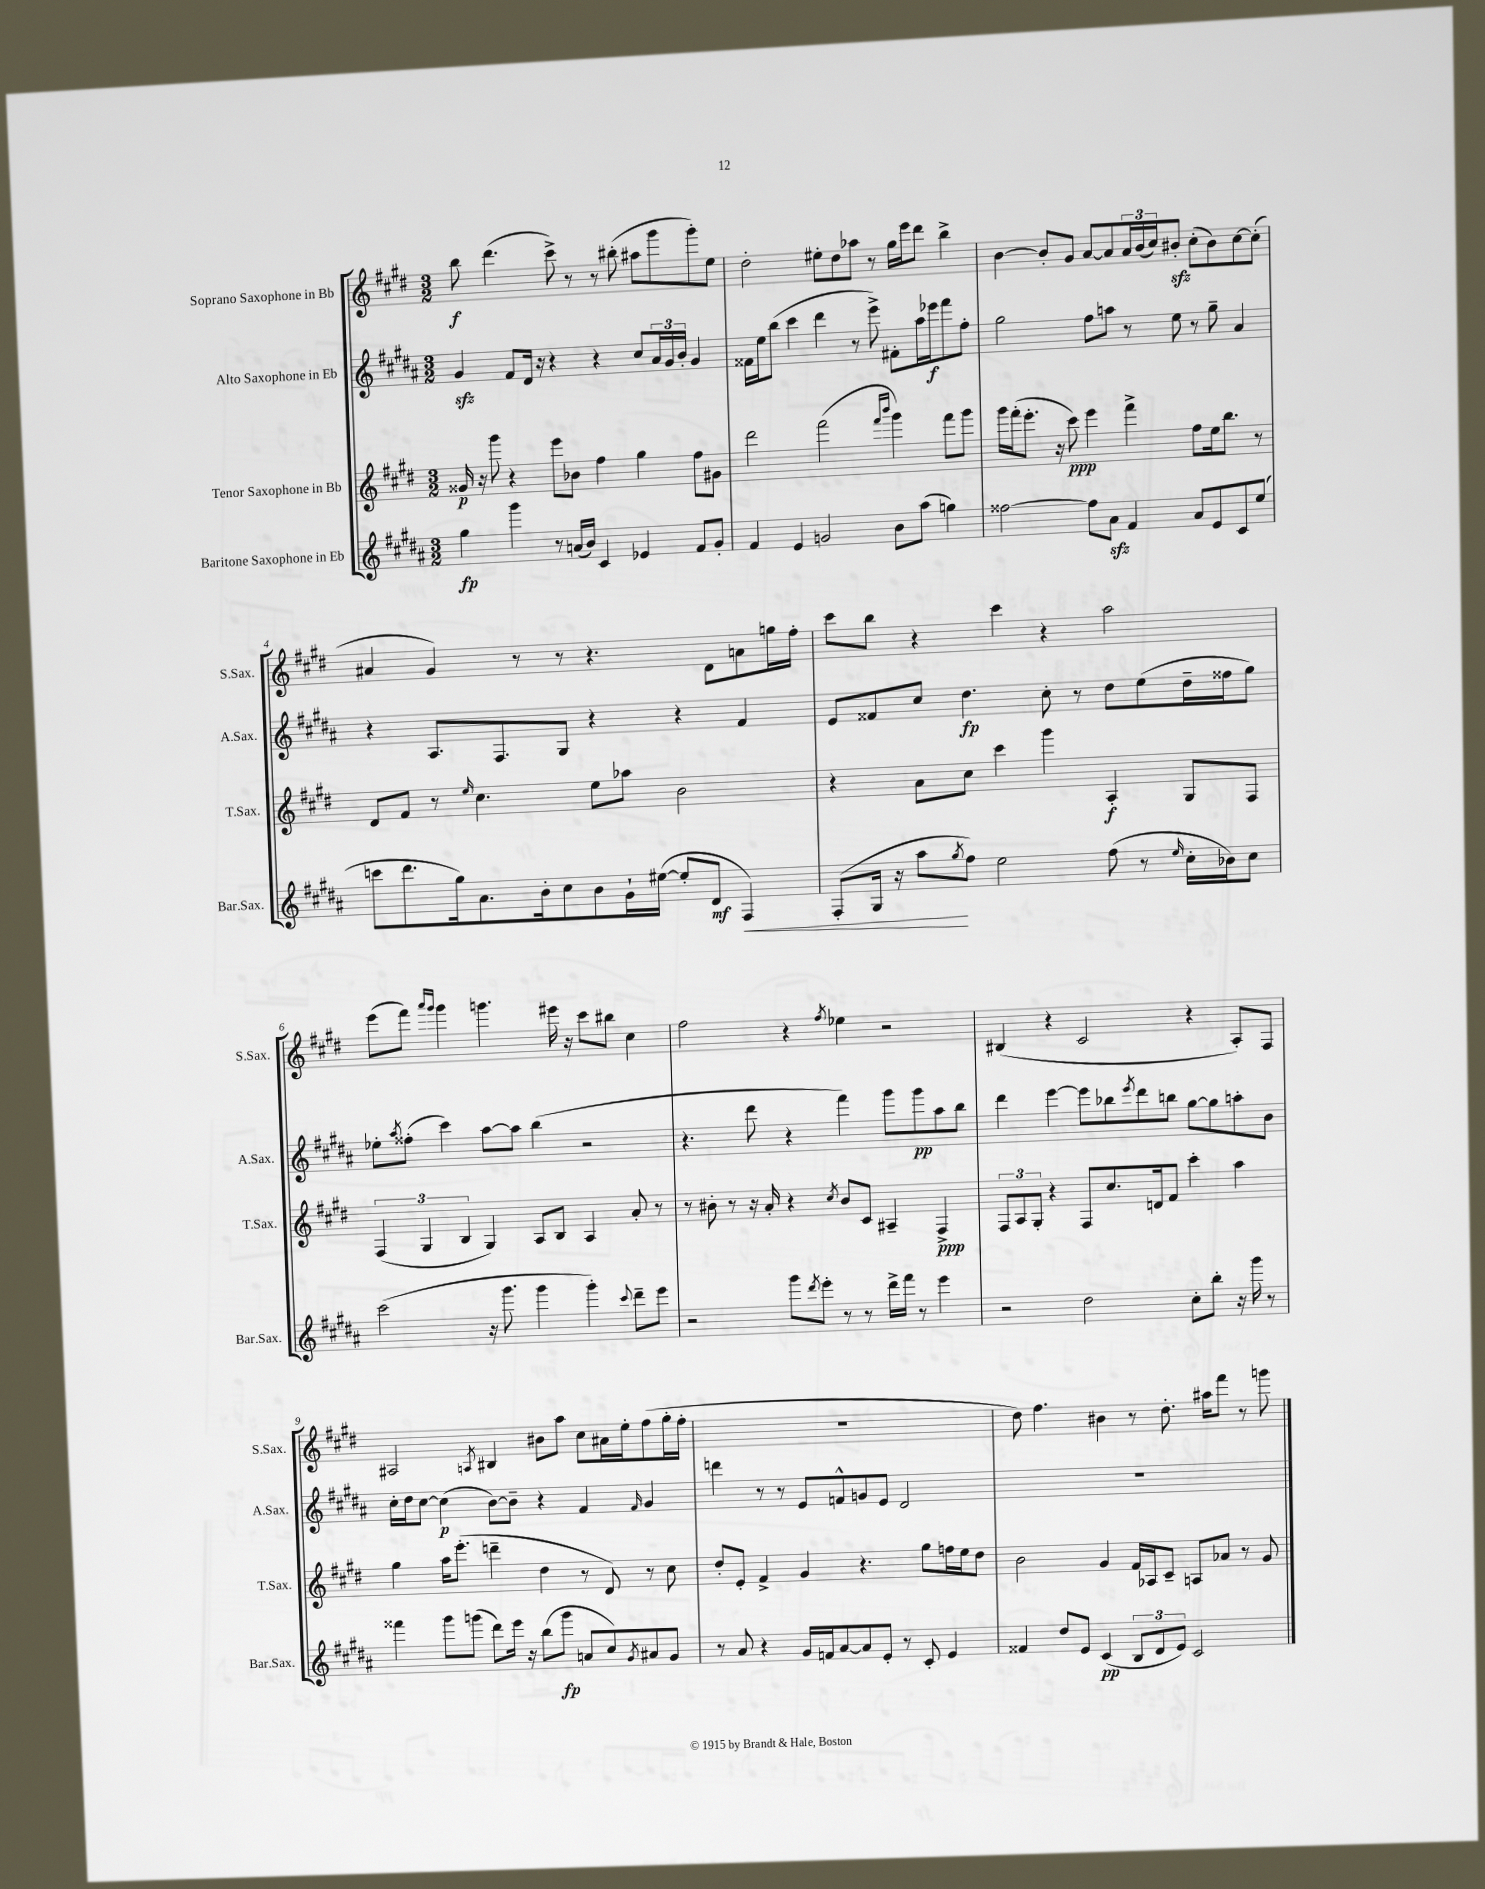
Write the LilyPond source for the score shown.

<<
\new StaffGroup <<
\new Staff = "s0" \with { instrumentName = "Soprano Saxophone in Bb" shortInstrumentName = "S.Sax." } {
    \clef treble \key e \major \numericTimeSignature \time 3/2
    b''8\f dis'''4.( cis'''8->) r8 r8 bis''8-.( ais''8 gis'''8 gis'''8-.) e''8 |
    dis''2-. eis''8-. dis''8 aes''8 r8 gis''16 e'''16 dis'''8 b''4-> |
    b'4~ b'8-. gis'8 a'8~ a'8 \tuplet 3/2 { a'16 b'16( cis''16) } bis'8-.\sfz cis''8-.( bis'8) cis''8~ cis''8-.( |
    ais'4 gis'4) r8 r8 r4. dis'8 a'8 g''16 fis''16-. |
    cis'''8 b''8 r4 cis'''4 r4 a''2 |
    e'''8( fis'''8) \grace { a'''16 gis'''16 } gis'''4 g'''4. eis'''16 r16 cis'''8 bis''8 cis''4 |
    fis''2 r4 \acciaccatura { fis''8 } ees''4 r2 |
    bis4( r4 cis'2 r4 a8-.) fis8 |
    ais2 \acciaccatura { a8 } bis4 bis'8 a''8 cis''8 ais'16 e''16-. fis''8( gis''16-. fis''16-. |
    R1. |
    dis''8) fis''4. bis'4 r8 dis''8.-. ais''16 fis'''8 r8 g'''8 \bar "|." |
}
\new Staff = "s1" \with { instrumentName = "Alto Saxophone in Eb" shortInstrumentName = "A.Sax." } {
    \clef treble \key b \major \numericTimeSignature \time 3/2
    gis'4\sfz fis'8 dis'16 r16 r4 r4 cis''8 \tuplet 3/2 { ais'16 gis'16 b'16-. } gis'4 |
    fisis'16 e''16 b''8( cis'''4 dis'''4 r8 e'''8->) fis'8-. ais''16 ees'''16\f fis'''8 fis''8-. |
    gis''2 fis''8 a''8 r8 e''8 r8 gis''8-- ais'4 |
    r4 ais8. fis8. gis8 r4 r4 fis'4 |
    e'8 fisis'8 cis''8 dis''4.\fp cis''8-. r8 dis''8 e''8( dis''16-- fisis''16 gis''8) |
    ees''8-. \acciaccatura { ais''8 } fisis''8-.( cis'''4) ais''8~ ais''8 b''4( r2 |
    r4. dis'''8 r4 fis'''4) gis'''8 gis'''8\pp ais''8 b''8 |
    dis'''4 e'''4~ e'''8 bes''8 \acciaccatura { e'''8 } dis'''8 b''8 gis''8~ gis''8 a''8-. b'8 |
    cis''16-. dis''16 cis''8~ cis''4\p( b'8~) b'8-- r4 fis'4 \grace { fis'16 } gis'4 |
    d'''4 r8 r8 e'8 f'8-^ g'8 e'8 dis'2 |
    R1. \bar "|." |
}
\new Staff = "s2" \with { instrumentName = "Tenor Saxophone in Bb" shortInstrumentName = "T.Sax." } {
    \clef treble \key e \major \numericTimeSignature \time 3/2
    gisis'16\p r16 gis'''8 r4 e'''8 bes'8 fis''4 gis''4 fis''8 gis'8 |
    dis'''2 fis'''2( \grace { fis'''16 b'''16 } gis'''4) fis'''8 gis'''8 |
    gis'''16 fis'''16-.( e'''8.-. r16 cis'''8\ppp) e'''4 fis'''4-> fis''8 e''16 b''8. r8 |
    dis'8 fis'8 r8 \grace { e''16 } cis''4. e''8 aes''8 b'2 |
    r4 a'8 cis''8 cis'''4 gis'''4 a4-.\f gis8 fis8 |
    \tuplet 3/2 { fis4( gis4 b4 } gis4) a8 b8 a4 a'8-. r8 |
    r8 bis'8-. r8 r16 a'16-. r4 \acciaccatura { cis''8 } bis'8 cis'8 ais4-- fis4->\ppp |
    \tuplet 3/2 { fis8 a8 gis8-. } r4 fis8 cis''8. d'16 fis'8 cis'''4-. a''4 |
    gis''4 a''16 e'''8.-.( d'''4-- dis''4 r8 dis'8) r8 cis''8 |
    dis''8-. e'8-. fis'4-> gis'4 r4. gis''8 f''16 e''16 dis''8 |
    b'2 gis'4 fis'16 aes16 cis'8-- a8 aes'8 r8 gis'8 \bar "|." |
}
\new Staff = "s3" \with { instrumentName = "Baritone Saxophone in Eb" shortInstrumentName = "Bar.Sax." } {
    \clef treble \key b \major \numericTimeSignature \time 3/2
    gis''4\fp gis'''4 r8 a'16( b'16) cis'4 ees'4 fis'8 gis'8-. |
    fis'4 e'4 g'2 b'8 ais''8( g''4) |
    fisis''2~ fisis''8 ais'8\sfz fis'4 ais'8 e'8 cis'8 e''8( |
    c'''8 dis'''8. gis''16) ais'8. b'16-. cis''8 b'8 gis'16-! eis''16~( eis''8-. dis'8\mf fis4\<) |
    fis8-.( gis16 r16 ais''8\! \acciaccatura { gis''8 } fis''8) e''2 fis''8( r8 \grace { e''16 } cis''16-. bes'16) cis''8 |
    cis'''2( r16 gis'''8. gis'''4 gis'''4-.) \appoggiatura { cis'''8 } dis'''8-- e'''8 |
    r2 gis'''8 \acciaccatura { dis'''8 } e'''8-. r8 r8 dis'''16-> fis'''16 r8 e'''4 |
    r2 dis''2 cis''8-. b''8-. r16 gis'''16 r8 |
    fisis'''4 gis'''8 g'''8( dis'''8) e'''16 r16 b''8( g'''8\fp a'8 cis''8) \acciaccatura { gis'8 } ais'8 gis'8 |
    r8 ais'8 r4 gis'16 f'16 ais'8~ ais'8 e'8-. r8 cis'8-. e'4 |
    fisis'4 dis''8 e'8 cis'4\pp( \tuplet 3/2 { b8 dis'8 e'8) } cis'2 \bar "|." |
}
>>
>>
